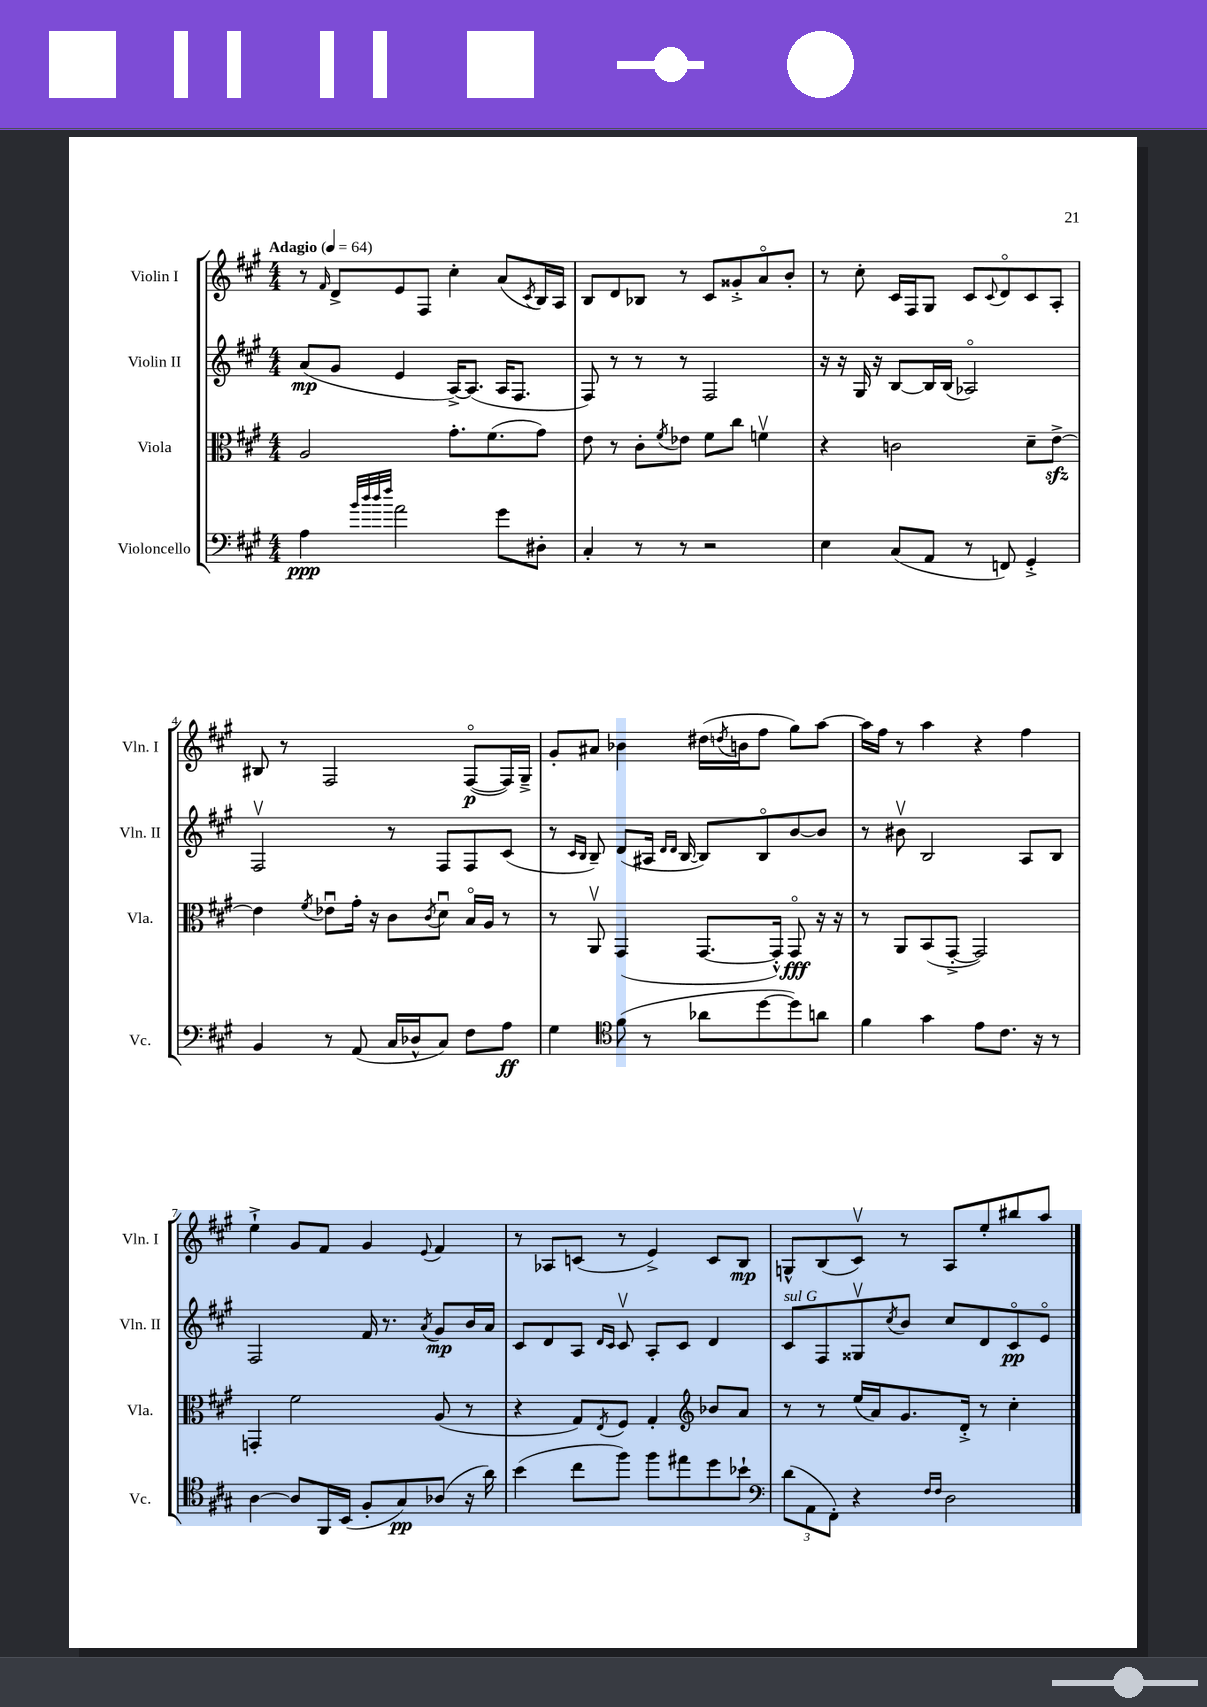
<<
\new StaffGroup <<
\new Staff = "s0" \with { instrumentName = "Violin I" shortInstrumentName = "Vln. I" } {
    \clef treble \key a \major \numericTimeSignature \time 4/4 \tempo "Adagio" 4 = 64
    r8 \grace { fis'16 } d'8-> e'8 fis8 cis''4-. a'8( \acciaccatura { cis'8 } b16) a16 |
    b8 d'8 bes8 r8 cis'8 gisis'8-.-> a'8\flageolet b'8-. |
    r8 cis''8-. cis'16 fis16 gis8 cis'8 \appoggiatura { cis'8 } d'8\flageolet cis'8 a8-. |
    bis8 r8 fis2 fis8~\flageolet\p( fis16) gis16---> |
    gis'8-. ais'8 bes'4 dis''16( \acciaccatura { d''8 } b'16 fis''8 gis''8) a''8~ |
    a''16 fis''16 r8 a''4 r4 fis''4 |
    e''4-!-> gis'8 fis'8 gis'4 \appoggiatura { e'8 } fis'4 |
    r8 aes8 c'8( r8 e'4->) c'8 b8\mp |
    g8-^ b8( cis'8\upbow) r8 a8 e''8-. bis''8 a''8 \bar "|." |
}
\new Staff = "s1" \with { instrumentName = "Violin II" shortInstrumentName = "Vln. II" } {
    \clef treble \key a \major \numericTimeSignature \time 4/4
    a'8\mp( gis'8 e'4 a16~->) a8.( a16 fis8. |
    fis8) r8 r8 r8 fis2 |
    r16 r16 gis16 r16 b8~ b16 b16( aes2\flageolet) |
    fis2\upbow r8 fis8 fis8 cis'8( |
    r8 \grace { cis'16 b16 } b8--) d'8( ais16 \grace { d'16 d'16 } b16~ b8) b8\flageolet b'8~ b'8 |
    r8 bis'8\upbow b2 a8 b8 |
    fis2 fis'16 r8. \acciaccatura { a'8 } gis'8\mp b'16 a'16 |
    cis'8 d'8 a8 \grace { d'16 cis'16 } cis'8\upbow a8-. cis'8 d'4 |
    cis'8^\markup { \italic "sul G" } fis8 gisis8\upbow \acciaccatura { cis''8 } b'8 cis''8 d'8 cis'8\flageolet\pp e'8\flageolet \bar "|." |
}
\new Staff = "s2" \with { instrumentName = "Viola" shortInstrumentName = "Vla." } {
    \clef alto \key a \major \numericTimeSignature \time 4/4
    a2 gis'8.-. fis'8.( gis'8) |
    e'8 r8 cis'8-. \acciaccatura { fis'8 } ees'8 fis'8 cis''8 f'4\upbow |
    r4 c'2 d'8-- e'8~->\sfz |
    e'4 \acciaccatura { fis'8 } ees'8\downbow gis'16-. r16 cis'8 \acciaccatura { cis'8 } d'8\downbow b16\flageolet a16 r8 |
    r8 a,8\upbow gis,4( gis,8.~ gis,16-.-^) gis,8\flageolet\fff r16 r16 |
    r8 a,8 b,8( gis,8~-.-> gis,2) |
    g,4-. fis'2 a8( r8 |
    r4 gis8) \acciaccatura { e8 } fis8 gis4-. \clef treble bes'8 a'8 |
    r8 r8 e''16( a'16) gis'8. d'16-.-> r8 cis''4-. \bar "|." |
}
\new Staff = "s3" \with { instrumentName = "Violoncello" shortInstrumentName = "Vc." } {
    \clef bass \key a \major \numericTimeSignature \time 4/4
    a4\ppp \grace { b'32 d''32 d''32 fis''32 } a'2 gis'8 dis8-. |
    cis4-. r8 r8 r2 |
    e4 cis8( a,8 r8 f,8) gis,4-.-> |
    b,4 r8 a,8( cis16 des16-^ cis8) fis8 a8\ff |
    gis4 \clef tenor fis'8( r8 aes'8 d''8~ d''8) a'8 |
    fis'4 gis'4 e'8 cis'8. r16 r8 |
    a4~ a8 fis,16 b,16( fis8-. gis8\pp) aes8( r16 a'16) |
    b'4( cis''8 fis''8) fis''8 eis''8 d''8 bes'8-! |
    \clef bass \tuplet 3/2 { d'8( a,8 fis,8-.) } r4 \grace { fis16 fis16 } d2 \bar "|." |
}
>>
>>
